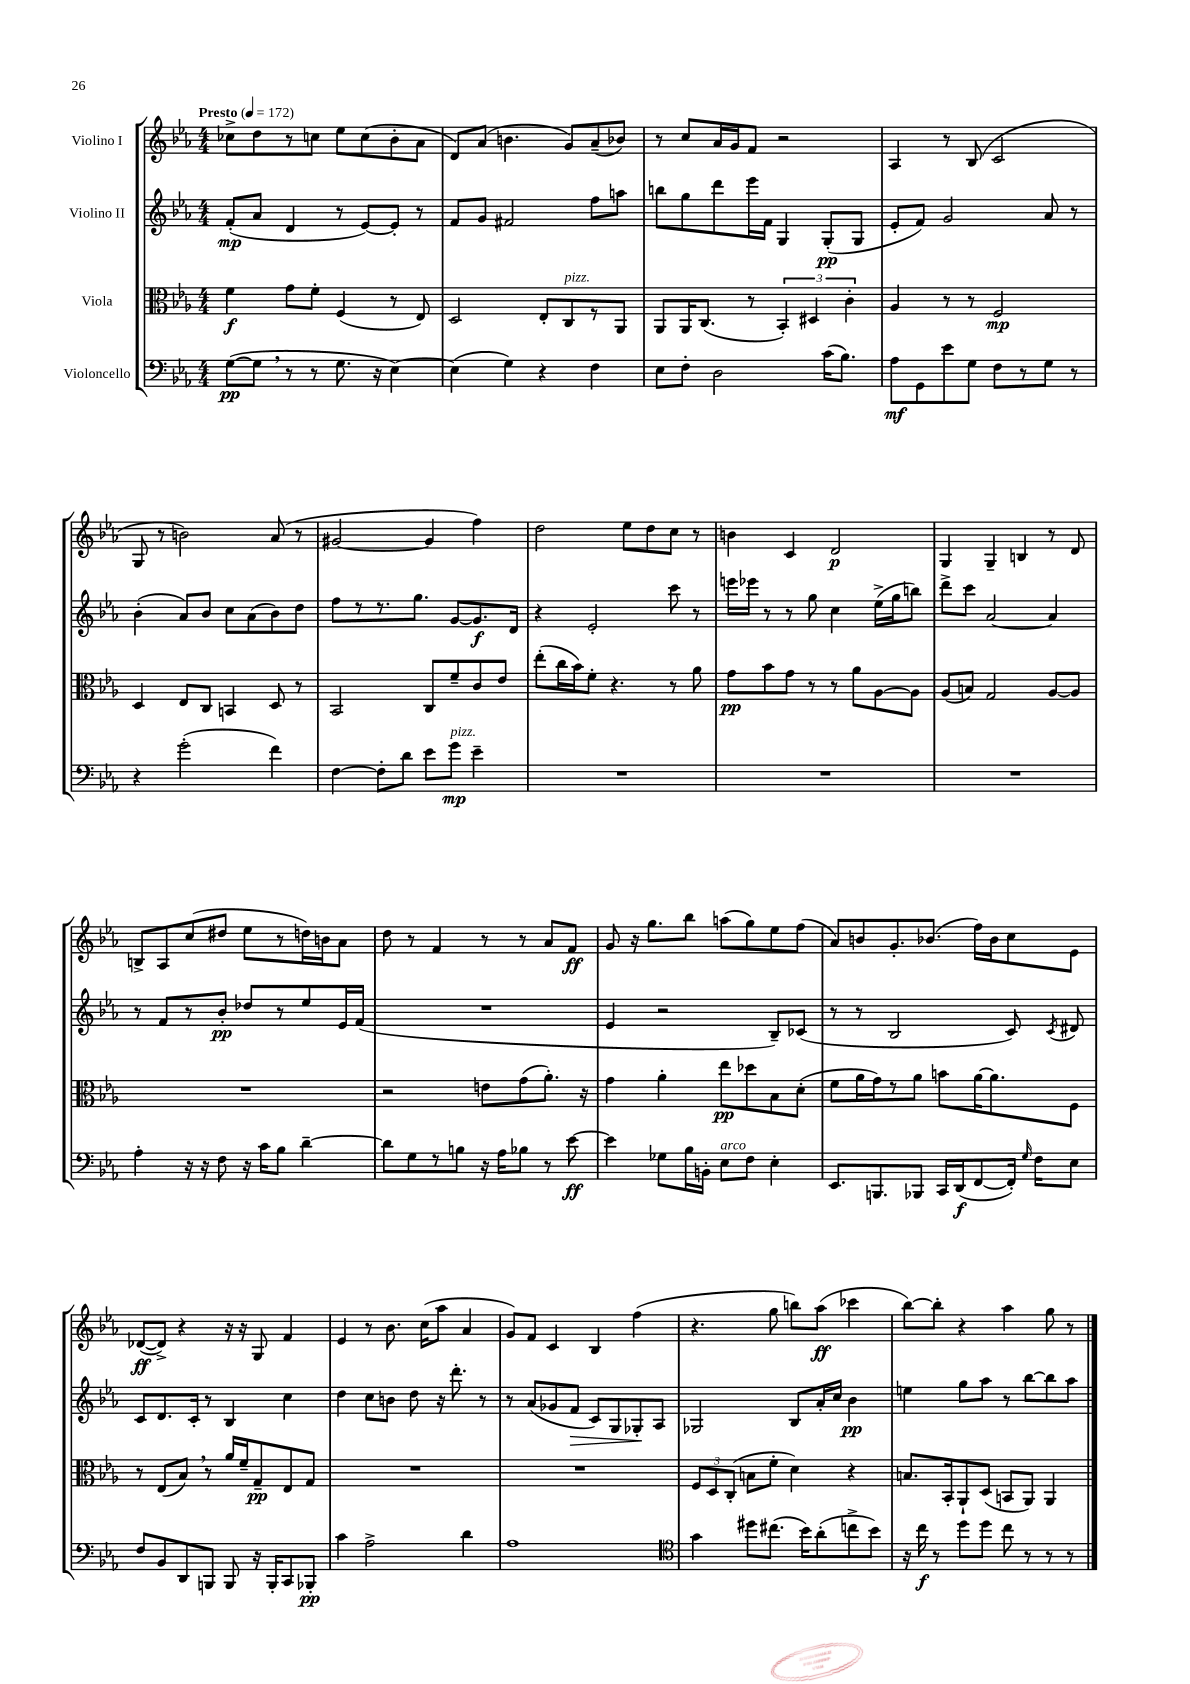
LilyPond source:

<<
\new StaffGroup <<
\new Staff = "s0" \with { instrumentName = "Violino I" } {
    \clef treble \key ees \major \numericTimeSignature \time 4/4 \tempo "Presto" 4 = 172
    \autoBeamOff ces''8[-> d''8 r8 c''8] ees''8[ c''8( bes'8-. aes'8] |
    d'8[) aes'8]( b'4. g'8[) aes'8--( bes'8]) |
    r8 c''8[ aes'16 g'16 f'8] r2 |
    aes4 r8 bes8( c'2 |
    g8 r8 b'2) aes'8( r8 |
    gis'2~ gis'4 f''4) |
    d''2 ees''8[ d''8 c''8] r8 |
    b'4 c'4 d'2\p |
    g4 g4-- b4 r8 d'8 |
    b8[-> aes8 c''8( dis''8] ees''8[ r8 d''16) b'16 aes'8] |
    d''8 r8 f'4 r8 r8 aes'8[ f'8]\ff |
    g'8 r16 g''8.[ bes''8] a''8[( g''8) ees''8 f''8]( |
    aes'8[) b'8 g'8.-. bes'8.]( f''16[) bes'16 c''8 ees'8] |
    des'8[~\ff( des'8]->) r4 r16 r16 g8 f'4 |
    ees'4 r8 bes'8. c''16[( aes''8] aes'4 |
    g'8[) f'8] c'4 bes4 f''4( |
    r4. g''8 b''8[) aes''8]\ff( ces'''4 |
    bes''8[~) bes''8]-. r4 aes''4 g''8 r8 \bar "|." |
}
\new Staff = "s1" \with { instrumentName = "Violino II" } {
    \clef treble \key ees \major \numericTimeSignature \time 4/4
    \autoBeamOff f'8[-.\mp( aes'8] d'4 r8 ees'8[~) ees'8]-. r8 |
    f'8[ g'8] fis'2 f''8[ a''8] |
    b''8[ g''8 d'''8 ees'''16 f'16] g4 g8[-.\pp( g8] |
    ees'8[-. f'8]) g'2 aes'8 r8 |
    bes'4-.( aes'8[) bes'8] c''8[ aes'8( bes'8) d''8] |
    f''8[ r8 r8. g''8.] g'8[~ g'8.\f d'16] |
    r4 ees'2-. c'''8 r8 |
    e'''16[ ees'''16] r8 r8 g''8 c''4 ees''16[->( g''16 b''8]) |
    d'''8[-> c'''8] aes'2~ aes'4 |
    r8 f'8[ r8 bes'8]-.\pp des''8[ r8 ees''8 ees'16 f'16]( |
    R1 |
    ees'4 r2 bes8[--) ces'8]( |
    r8 r8 bes2 c'8) \acciaccatura { c'8 } dis'8 |
    c'8[ d'8. c'16]-. r8 bes4 c''4 |
    d''4 c''8[ b'8] d''8 r16 d'''8.-. r8 |
    r8 aes'8[( ges'8 f'8]\> c'8[) g8 ges8-.\! aes8] |
    ges2 bes8[ aes'16-. c''16] bes'4\pp |
    e''4 g''8[ aes''8] r8 bes''8[~ bes''8 aes''8] \bar "|." |
}
\new Staff = "s2" \with { instrumentName = "Viola" } {
    \clef alto \key ees \major \numericTimeSignature \time 4/4
    \autoBeamOff f'4\f g'8[ f'8]-. f4( r8 ees8) |
    d2 ees8[-. c8^\markup { \italic "pizz." } r8 aes,8] |
    aes,8[ aes,16 c8.]( r8 \tuplet 3/2 { bes,4-.) dis4 c'4-. } |
    aes4 r8 r8 f2\mp |
    d4 ees8[ c8] b,4 d8 r8 |
    bes,2 c8[ f'8-- c'8 ees'8] |
    ees''8[-.( c''16 bes'16) f'8]-. r4. r8 aes'8 |
    g'8[\pp bes'8 g'8] r8 r8 aes'8[ aes8~ aes8] |
    aes8[( b8]) g2 aes8[~ aes8] |
    R1 |
    r2 e'8[ g'8( aes'8.]-.) r16 |
    g'4 aes'4-. ees''8[\pp des''8 bes8 d'8]-.( |
    f'8[ aes'16 g'16) r8 aes'8] b'8[ aes'16~ aes'8. f8] |
    r8 ees8[( bes8]) \breathe r8 aes'16[ f'16-- g8--\pp ees8 g8] |
    R1 |
    R1 |
    \tuplet 3/2 { f8[ d8 c8]-.( } b8[ f'8]-. d'4) r4 |
    b8.[ bes,16-. aes,8-! d8]( b,8[ aes,8]) aes,4 \bar "|." |
}
\new Staff = "s3" \with { instrumentName = "Violoncello" } {
    \clef bass \key ees \major \numericTimeSignature \time 4/4
    \autoBeamOff g8[~\pp( g8] \breathe r8 r8 g8. r16 ees4~) |
    ees4( g4) r4 f4 |
    ees8[ f8]-. d2 c'16[( bes8.]) |
    aes8[\mf g,8 ees'8 g8] f8[ r8 g8] r8 |
    r4 g'2-.( f'4) |
    f4~ f8[-. d'8] ees'8[ g'8]\mp^\markup { \italic "pizz." } ees'4-- |
    R1 |
    R1 |
    R1 |
    aes4-. r16 r16 f8 r16 c'16[ bes8] d'4~-- |
    d'8[ g8 r8 b8] r16 aes16[ bes8] r8 ees'8~\ff |
    ees'4 ges8[ bes16 b,16]-. ees8[^\markup { \italic "arco" } f8] ees4-. |
    ees,8.[ b,,8. bes,,8] c,16[ d,16\f( f,8~ f,16]-.) \grace { g16 } f16[ ees8] |
    f8[ bes,8 d,8 b,,8] b,,8 r16 b,,16[-. c,8 bes,,8]-.\pp |
    c'4 aes2-> d'4 |
    aes1 |
    \clef tenor g'4 dis''8[ cis''8.]( bes'16[) aes'8-.( c''8-> bes'8]) |
    r16 c''16\f r8 d''8[ d''8] c''8 r8 r8 r8 \bar "|." |
}
>>
>>
\layout { \context { \Score \remove "Bar_number_engraver" } }
